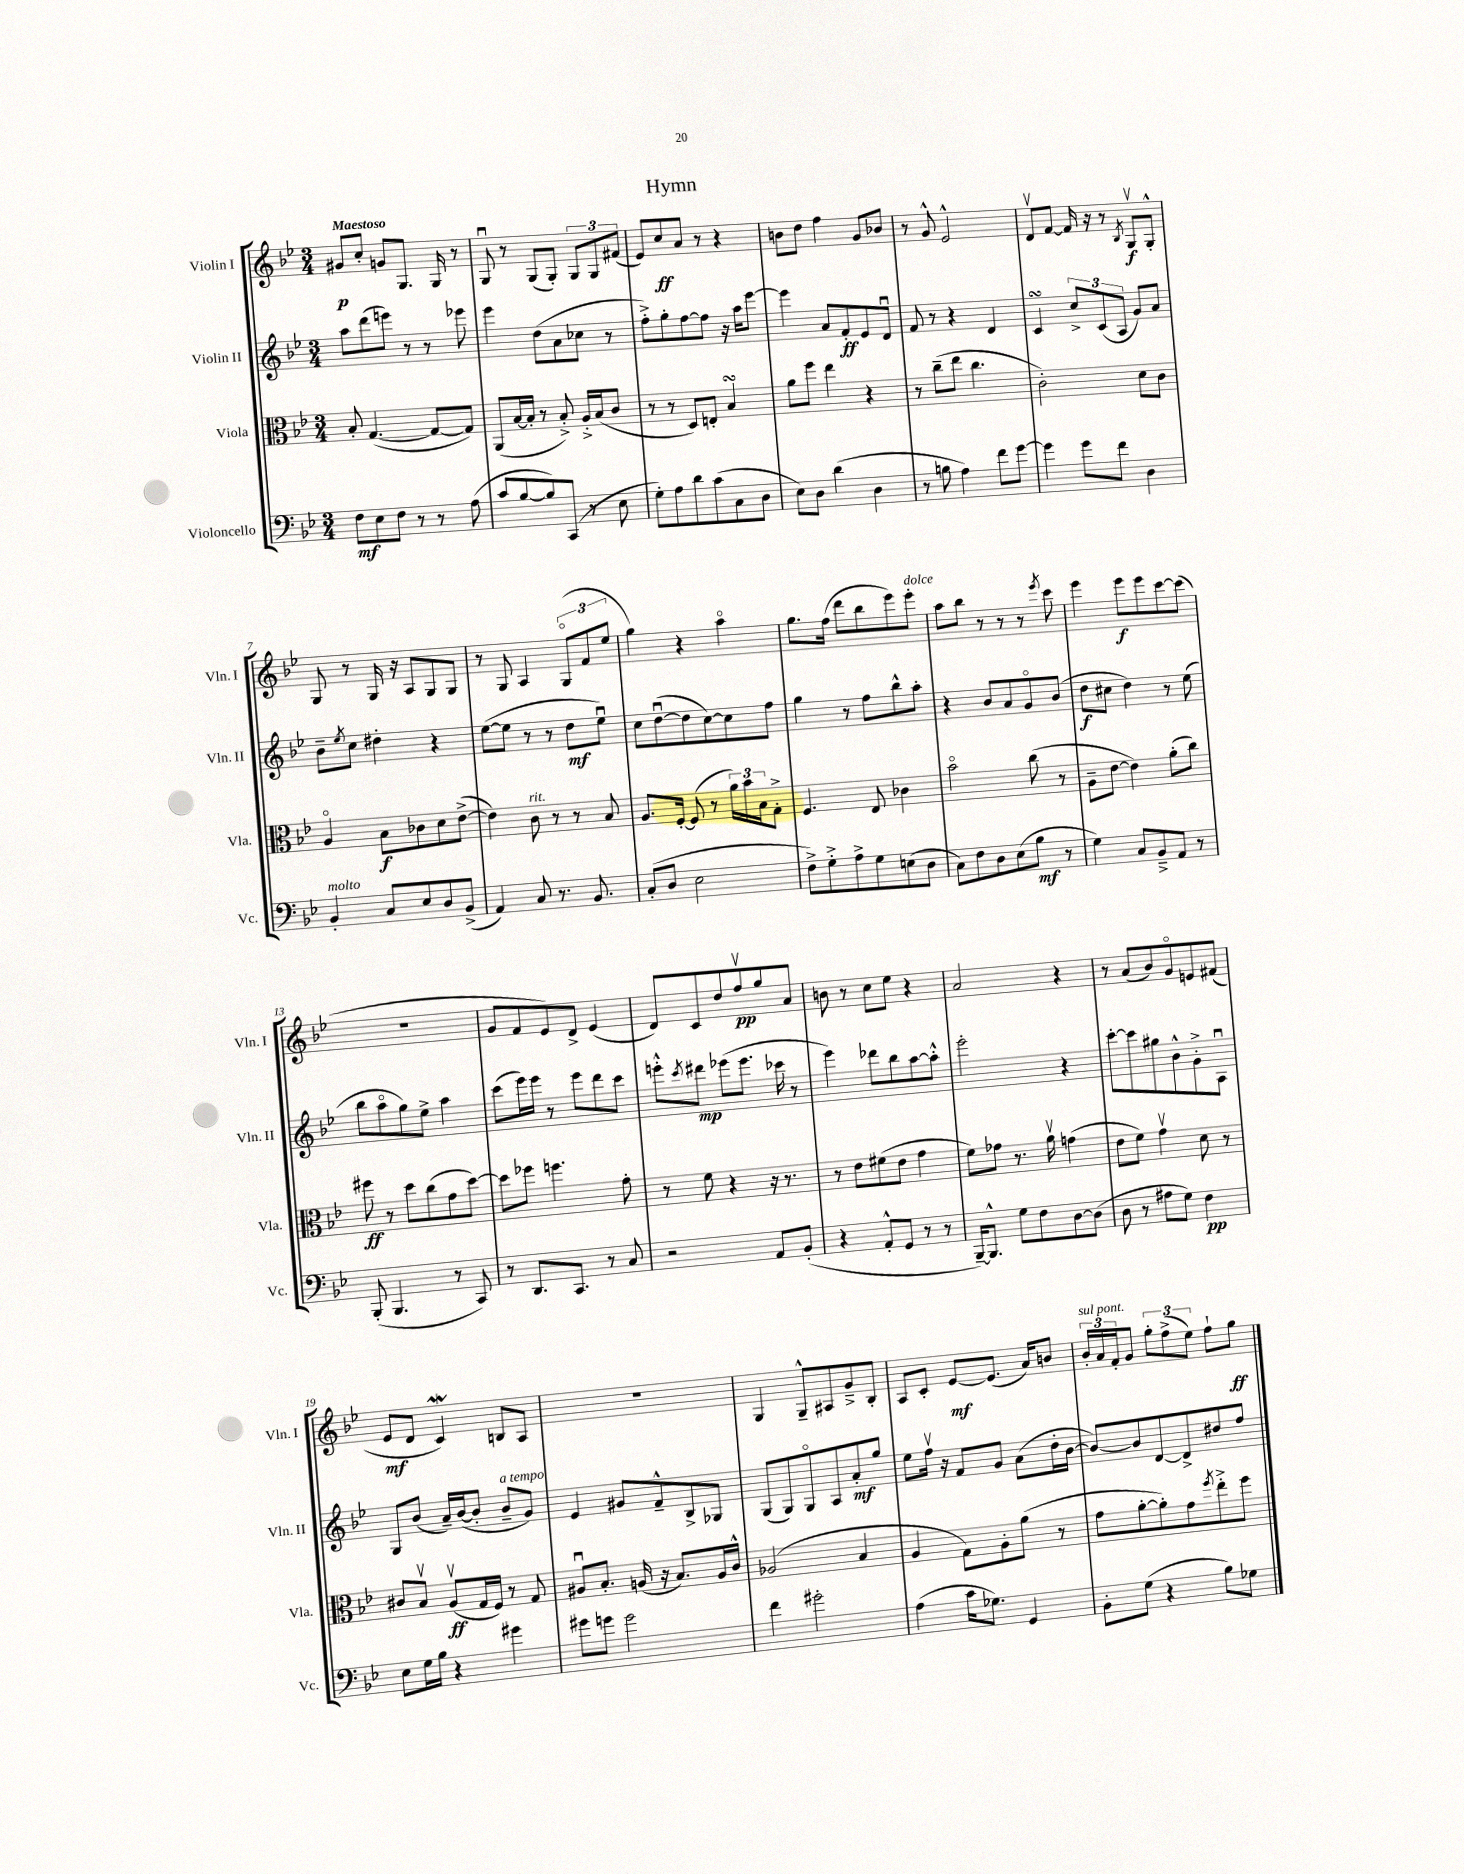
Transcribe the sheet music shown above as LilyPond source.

\header { title = "Hymn" }
<<
\new StaffGroup <<
\new Staff = "s0" \with { instrumentName = "Violin I" shortInstrumentName = "Vln. I" } {
    \clef treble \key bes \major \numericTimeSignature \time 3/4 \tempo "Maestoso"
    gis'8\p c''8-. g'8 g8. g16 r8 |
    g8\downbow r8 g8( g8-.) \tuplet 3/2 { g8 g8 fis'8( } |
    ees'8) c''8\ff a'8 r8 r4 |
    b'8 d''8 f''4 g'8 bes'8 |
    r8 g'8-^ ees'2-^ |
    d'8\upbow f'8~ f'16 r16 r8 \acciaccatura { bes8 } g8\upbow\f g8-.-^ |
    g8 r8 g16 r16 a8 g8 g8 |
    r8 g8 a4 \tuplet 3/2 { g8\flageolet( f'8 ees''8 } |
    g''4) r4 a''4\flageolet |
    g''8. f''16( d'''8 bes''8 ees'''8) ees'''8-.^\markup { \italic "dolce" } |
    a''8 bes''8 r8 r8 r8 \acciaccatura { ees'''8 } c'''8 |
    ees'''4 ees'''8\f ees'''8 c'''8~ c'''8( |
    R2. |
    g'8 f'8 ees'8) d'8-> ees'4( |
    d'8) c'8 d''8 f''8\upbow\pp g''8 a'8 |
    b'8 r8 c''8 ees''8 r4 |
    a'2 r4 |
    r8 a'8( bes'8) g'8\flageolet e'8 fis'8( |
    ees'8\mf d'8 c'4\mordent) b8 a8 |
    R2. |
    g4 g8---^ ais8 g'8---> bes8-. |
    a8 c'8-. ees'8~\mf ees'8.( a'16) b'8 |
    \tuplet 3/2 { bes'16-.^\markup { \italic "sul pont." } a'16 f'16-. } g'8 \tuplet 3/2 { g''8-. f''8->( ees''8) } f''8-! g''8\ff \bar "|." |
}
\new Staff = "s1" \with { instrumentName = "Violin II" shortInstrumentName = "Vln. II" } {
    \clef treble \key bes \major \numericTimeSignature \time 3/4
    a''8 d'''8( e'''8) r8 r8 ees'''8 |
    ees'''4 d''8( a'8 ces''8 r8 |
    f''8-.->) g''8-. f''8~ f''8 r16 a''16 ees'''8~ |
    ees'''4 a'8 f'8-.\ff ees'8 d'8\downbow |
    f'8 r8 r4 d'4 |
    c'4\turn \tuplet 3/2 { c''8-> c'8( a8 } g'8) a'8 |
    bes'8-- \acciaccatura { ees''8 } c''8 dis''4-. r4 |
    ees''8~( ees''8 r8 r8 d''8\mf ees''8\downbow) |
    c''8 d''8~\downbow( d''8 c''8~) c''8 f''8 |
    g''4 r8 f''8 bes''8-^ a''8-. |
    r4 bes'8 a'8 g'8\flageolet bes'8( |
    d''8\f cis''8 d''4) r8 ees''8( |
    bes''8 a''8\flageolet g''8) ees''8-> a''4 |
    c'''8( ees'''16) ees'''16 r8 ees'''8 d'''8 c'''8 |
    e'''8-.-^ \acciaccatura { c'''8 } dis'''8\mp ees'''8( ees'''8. ces'''16 r8 |
    ees'''4) des'''8 bes''8 a''8~ a''8-.-^ |
    ees'''2-. r4 |
    c'''8~-. c'''8 gis''8 bes'8-^ g'8-.-> a8\downbow |
    g8 bes'8( a'16--) bes'16~( bes'8-. bes'8--^\markup { \italic "a tempo" } g'8) |
    ees'4 gis'8 f'8---^ bes8-> ges8 |
    g8( g8) g8\flageolet a8 a'8-.\mf g''8 |
    ees''8 f''16\upbow r16 f'8 g'8 a'8( d''16-. bes'16~ |
    bes'8~) bes'8 d'8~ d'8-> dis''8 f''8 \bar "|." |
}
\new Staff = "s2" \with { instrumentName = "Viola" shortInstrumentName = "Vla." } {
    \clef alto \key bes \major \numericTimeSignature \time 3/4
    bes8-. g4.~( g8~ g8) |
    a,8( bes16~ bes16-. r8 bes8-.->) a16-.-> bes16( c'8 |
    r8 r8 d8) e8-. bes4\turn |
    a'8 f''8 ees''4 r4 |
    r8 c''8--( ees''8 c''4. |
    c'2-.) d'8 c'8 |
    a4\flageolet bes8\f ces'8 d'8 ees'8~->( |
    ees'4) c'8^\markup { \italic "rit." } r8 r8 bes8 |
    a8. f16~-. f8( r8 \tuplet 3/2 { a'16) bes'16 bes16 } g8-.-> |
    f4. ees8 ces'4 |
    bes'2\flageolet c''8( r8 |
    a8-- ees'8~ ees'4) a'8-.( c''8) |
    fis''8\ff r8 d''8 c''8( g'8 d''8~) |
    d''8 fes''8 f''4. g'8-. |
    r8 f'8 r4 r16 r8. |
    r8 ees'8 fis'8( ees'8 g'4 |
    f'8) ges'8 r8. a'16\upbow g'4( |
    ees'8 f'8) g'4\upbow d'8 r8 |
    cis'8 bes8\upbow a8\upbow\ff( g16 f16) r8 g8 |
    ais8\downbow bes8.-. a16( r16 bes8.) a16 c'16-^ |
    aes2( bes4 |
    a4 g8) a8-. a'8( r8 |
    g'8 a'8~-. a'8-.) g'8 \acciaccatura { f''8 } ees''8-.-> f''8 \bar "|." |
}
\new Staff = "s3" \with { instrumentName = "Violoncello" shortInstrumentName = "Vc." } {
    \clef bass \key bes \major \numericTimeSignature \time 3/4
    f8\mf ees8 f8 r8 r8 a8( |
    c'8 bes8~ bes8) c,8( r8 ees8 |
    g8-.) a8 d'8 c'8( c8 d8 |
    ees8) d8 d'4( d4 |
    r8 b8 a4) f'8 g'8~ |
    g'4 g'8 f'8 d4 |
    bes,4-.^\markup { \italic "molto" } c8 ees8 d8 bes,8->( |
    a,4) c8 r8. bes,8. |
    c8-.( d8 ees2 |
    f8->) g8-.-> a8-> g8 e8( d8 |
    c8) f8 d8 ees8( bes8\mf r8 |
    g4) c8 bes,8---> a,8 r8 |
    bes,,8-.( bes,,4. r8 c,8) |
    r8 d,8. c,8. r8 c8 |
    r2 a,8 bes,8-.( |
    r4 a,8-.-^ g,8 r8 r8 |
    bes,,16~--) bes,,8.-^ g8 f8 d8~ d8( |
    d8 r8 ais8 g8) f4\pp |
    ees8 g16 bes16 r4 gis'4 |
    gis'8 g'8 g'2 |
    f'4 gis'2-. |
    a4( c'16 ges8.) g,4 |
    bes,8-. g8( r4 bes8) ges8 \bar "|." |
}
>>
>>
